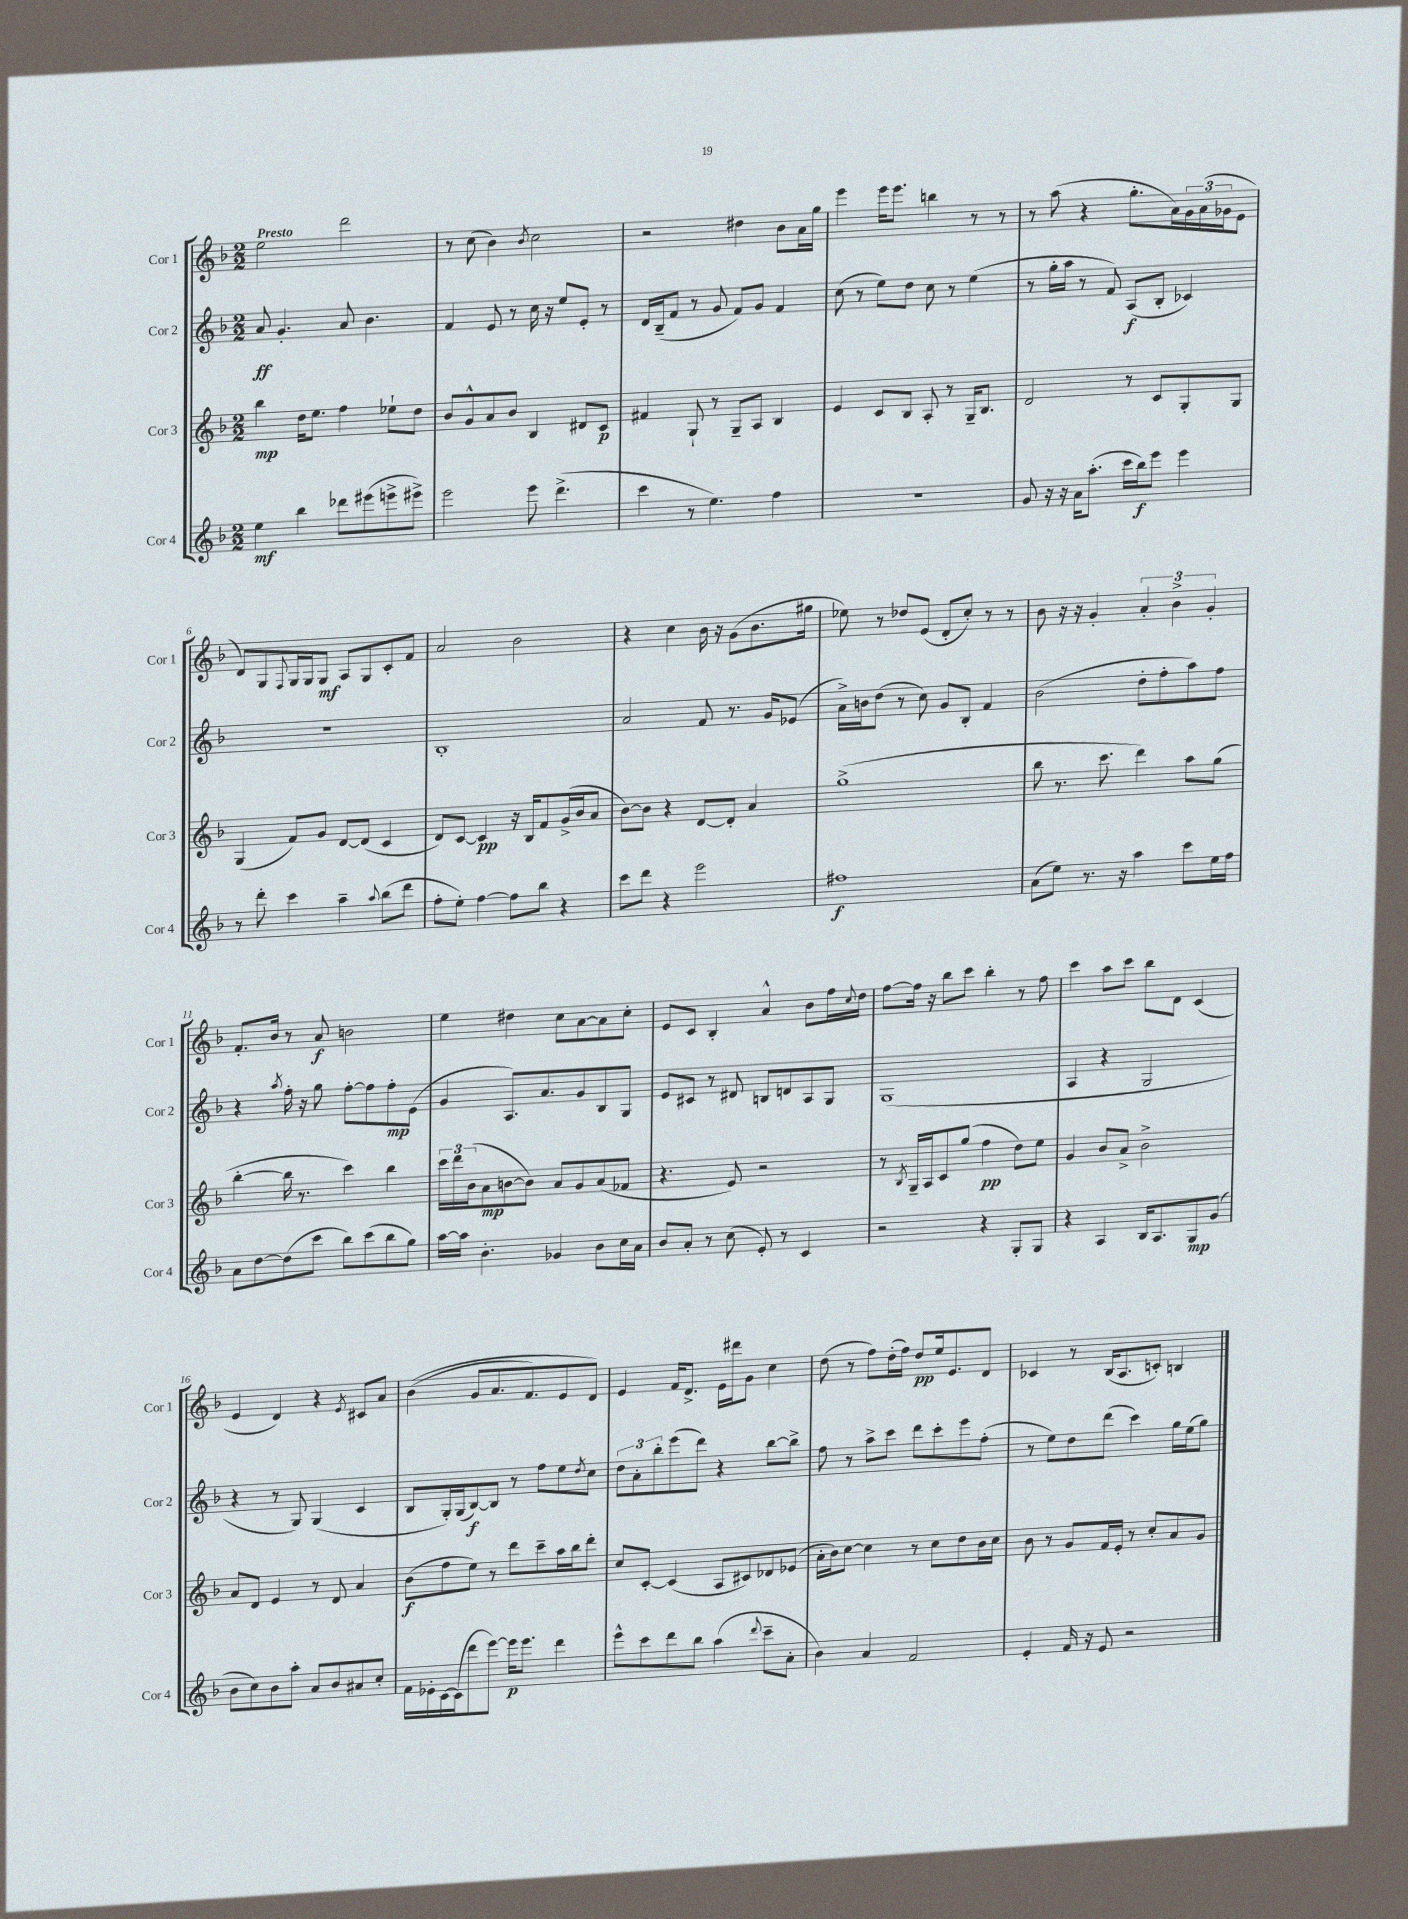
<<
\new StaffGroup <<
\new Staff = "s0" \with { instrumentName = "Cor 1" shortInstrumentName = "Cor 1" } {
    \clef treble \key f \major \numericTimeSignature \time 2/2 \tempo "Presto"
    e''2 d'''2 |
    r8 c''8( bes'4) \acciaccatura { bes'8 } c''2 |
    r2 dis''4 bes'8 a'16 g''16 |
    e'''4 e'''16 e'''8. b''4 r8 r8 |
    r8 a''8( r4 g''8.-. a'16) \tuplet 3/2 { g'16 a'16( ges'16 } e'8 |
    d'8) g8 \appoggiatura { f8 } g16 g16 g8\mf a8 g8 c'8-. f'8 |
    a'2 bes'2 |
    r4 c''4 bes'16 r16 g'8( bes'8. gis''16 |
    ees''8) r8 des''8 e'8( d'8-. c''8-.) r8 r8 |
    bes'8 r16 r16 g'4-. \tuplet 3/2 { a'4-. bes'4-> g'4-. } |
    f'8.-. bes'16 r8 a'8\f b'2 |
    e''4 dis''4 c''8 a'8~ a'8 c''8-. |
    e'8 c'8 bes4-. a'4-^ bes'8 f''16 \appoggiatura { c''8 } d''16 |
    f''8~ f''16 r16 bes''8 c'''8 bes''4-. r8 f''8 |
    c'''4 a''8 c'''8 bes''8 d'8 c'4( |
    e'4 d'4) r4 \acciaccatura { e'8 } cis'8 a'8 |
    bes'4(\( g'8 a'8. f'8.) e'8 d'8\) |
    e'4 f'16 d'8.-> e'16 dis'''16 g'8 c''4 |
    d''8( r8 f''8) d''16-.( f''16) d''8\pp e''16 e'8. d'8 |
    ces'4 r8 bes16( a8. c'8-.) b4 \bar "|." |
}
\new Staff = "s1" \with { instrumentName = "Cor 2" shortInstrumentName = "Cor 2" } {
    \clef treble \key f \major \numericTimeSignature \time 2/2
    a'8\ff g'4.-. a'8 bes'4. |
    f'4 e'8 r8 c''16 r16 e''8 e'8-. r8 |
    d'16 bes16--( f'8 r8 g'8 f'8) g'8 f'4 |
    c''8( r8 e''8) d''8 c''8 r8 e''4( |
    r8 g''16-. a''16 r8 f'8) a8\f( bes8-. ces'4) |
    r1 |
    bes1-. |
    a'2 f'8 r8. g'16 ees'8( |
    a'16->) b'16 d''8( r8 c''8) g'8 bes8-. f'4 |
    bes'2( d''8-. f''8-. a''8) f''8 |
    r4 \acciaccatura { a''8 } f''16-. r16 g''8 f''8~-. f''8 f''8-.\mp e'8( |
    g'4 a8.) a'8. g'8 bes8 g8 |
    e'8 cis'8 r8 dis'8 b8 d'8 a8 g8 |
    g1( |
    a4 r4 g2 |
    r4 r8 g8) g4( c'4 |
    bes8 g16-.) g16( bes8~\f) bes8 r8 f''8 e''8 \acciaccatura { d''8 } c''8 |
    \tuplet 3/2 { d''8 a'8-. bes''8-. } e'''8( d'''8) r4 bes''8~ bes''8-> |
    f''8 r8 a''8-> c'''8 d'''8 c'''8-. e'''8 f''8-.( |
    r8 e''8) d''8 d'''8( c'''4) g''16 e''16( g''8) \bar "|." |
}
\new Staff = "s2" \with { instrumentName = "Cor 3" shortInstrumentName = "Cor 3" } {
    \clef treble \key f \major \numericTimeSignature \time 2/2
    bes''4\mp d''16 e''8. f''4 ees''8-! d''8 |
    bes'8 g'8-^ a'8 bes'8 bes4 dis'8 c'8\p |
    fis'4 g8-! r8 g8-- a8 bes4 |
    e'4 c'8 bes8 a8-. r8 g16-- bes8. |
    d'2 r8 c'8 g8-. g8 |
    g4( f'8) g'8 d'8~ d'8( c'4 |
    d'8) c'8~ c'4\pp r16 bes16 f'8 g'16->( bes'16 a'8 |
    bes'8~) bes'8 r4 d'8~ d'8-. a'4 |
    g''1->( |
    bes''8 r8. c'''8. d'''4) a''8 g''8( |
    bes''4~-. bes''16 r8. c'''4) bes''4 |
    \tuplet 3/2 { c'''16 d'''16 bes'16( } a'8\mp b'8~ b'8) a'8 g'8 a'8( fes'8 |
    r4. e'8) r2 |
    r8 \acciaccatura { bes8 } g16-- a16 c'8 g''8( f''4\pp d''8) e''8 |
    g'4 bes'8 a'8-> bes'2-> |
    a'8 d'8 e'4 r8 d'8 a'4 |
    bes'8\f( f''8 e''8) r8 d'''8 c'''8-- a''16 bes''16 d'''8-. |
    c''8 c'8~-. c'4( a8 cis'8) des'8 ees'8( |
    a'16-. bes'16) c''8~ c''4 r8 c''8 d''8 bes'16 c''16 |
    bes'8 r8 g'8 f'16 e'16-. r8 c''8-. a'8 g'8 \bar "|." |
}
\new Staff = "s3" \with { instrumentName = "Cor 4" shortInstrumentName = "Cor 4" } {
    \clef treble \key f \major \numericTimeSignature \time 2/2
    e''4\mf bes''4 des'''8 eis'''8( e'''8-> eis'''8->) |
    e'''2 e'''8 d'''4.->( |
    c'''4 r8 e''4.) f''4 |
    R1 |
    g'8 r16 r16 a'16 a''8.-.( c'''16 bes''16\f) e'''8 e'''4 |
    r8 d'''8-. c'''4 a''4-- \appoggiatura { a''8 } bes''8( d'''8 |
    f''8-. e''8-.) f''4~ f''8 bes''8 r4 |
    c'''8 d'''8 r4 e'''2 |
    fis''1\f |
    a'8( e''8) r8. r16 a''4 c'''8 e''16 f''16 |
    a'8 d''8~ d''8( c'''8 bes''8) c'''8( bes''8 g''8) |
    a''16~ a''16 bes'4.-. ges'4 bes'8 c''16 a'16 |
    bes'8 a'8-. r8 c''8( e'8-.) r8 c'4 |
    r2 r4 g8-. g8 |
    r4 a4 bes16 a8. g8\mp g'8( |
    bes'8 c''8) bes'8 a''8-. a'8 bes'8 ais'8 c''8-. |
    f'16 ees'16-. c'16~ c'16( d'''8 e'''8~) e'''16\p e'''8. d'''4 |
    e'''8-^ c'''8 d'''8 bes''8 a''4( \appoggiatura { d'''8 } c'''8-- a'8-. |
    bes'4) a'4 f'2 |
    e'4-. f'16 r16 e'8 r2 \bar "|." |
}
>>
>>
